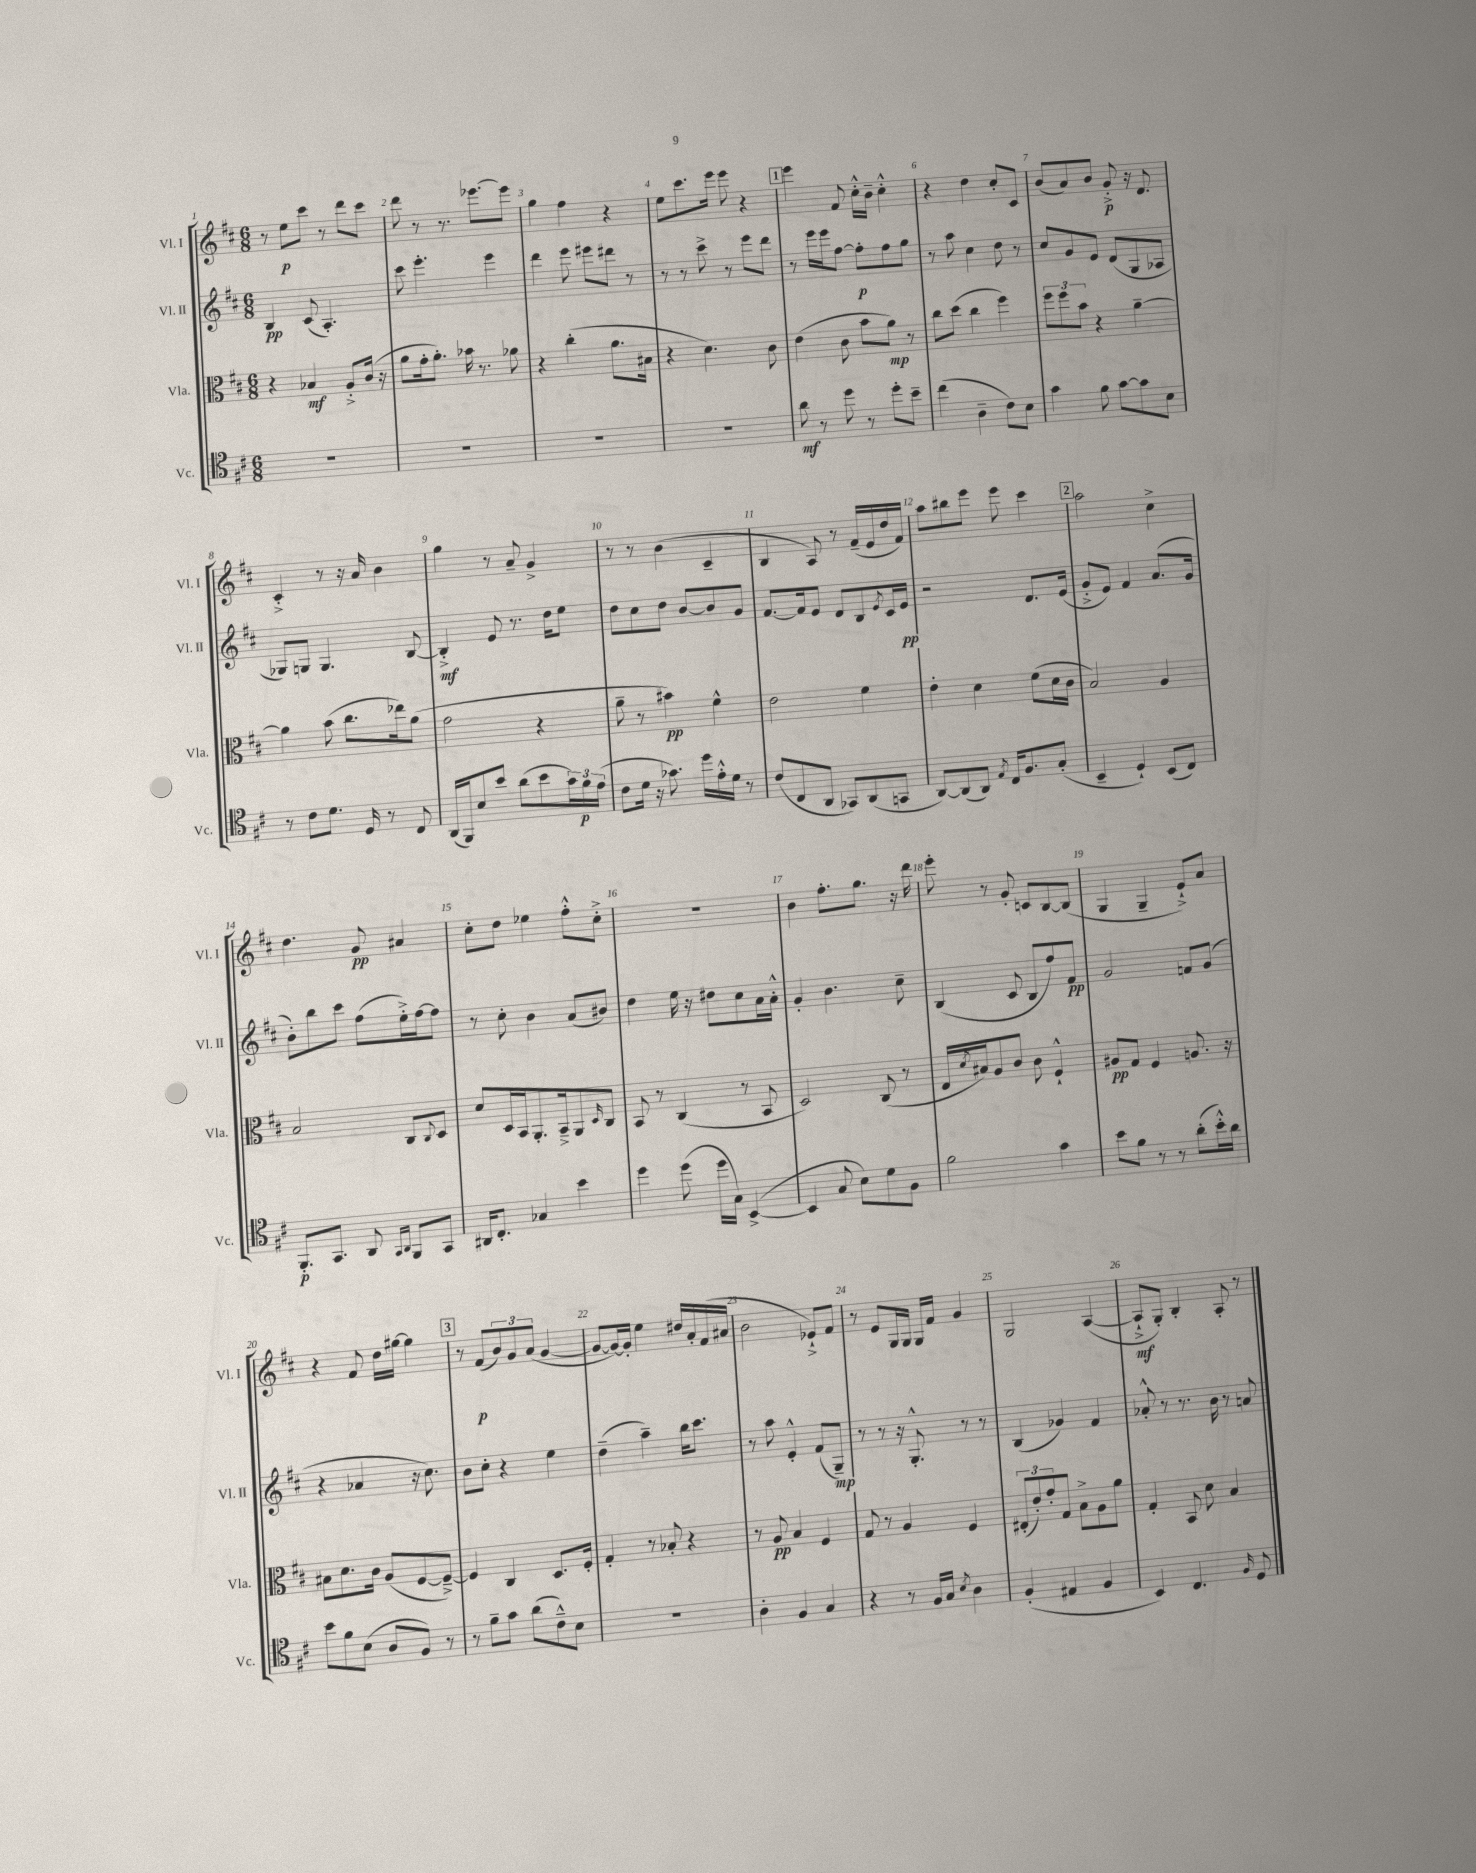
<<
\new StaffGroup <<
\new Staff = "s0" \with { instrumentName = "Vl. I" shortInstrumentName = "Vl. I" } {
    \clef treble \key d \major \numericTimeSignature \time 6/8
    r8 e''8\p cis'''8 r8 d'''8 cis'''8 |
    d'''8 r8 r8. ees'''8.~ ees'''8 |
    g''4 fis''4 r4 |
    e''8 cis'''8. e'''16 e'''8 r4 |
    \mark \markup { \box "1" } e'''4 fis'8 cis''16-.-^ b'16-- cis''4-.-^ |
    r4 d''4 cis''8-. cis'8 |
    b'8( a'8) b'8 g'8-.->\p r16 d'8. |
    cis'4-.-> r8 r16 a'16 b'4 |
    g''4 r8 a'8-- g'4-> |
    r8 r8 b'4( cis'4-- |
    b4 a8) r8 fis'16--( e'16 d''16 fis'16) |
    a''8 bis''8 e'''8 e'''8 cis'''4 |
    \mark \markup { \box "2" } a''2 cis''4-> |
    d''4. g'8\pp ais'4 |
    cis''8-. d''8 ees''4 fis''8-.-^ cis''8-.-> |
    R2. |
    b'4 fis''8.-. g''8. r16 d'''16 |
    e'''8-. r8 g'8-. c'8 b8~ b8( |
    g4 g4-- e'8-!->) a'8 |
    r4 fis'8 d''16 gis''16~ gis''4 |
    \mark \markup { \box "3" } r8 fis'8\p( \tuplet 3/2 { b'8) g'8 a'8( } g'4~ |
    g'8~ g'16~) g'16-. e''4 dis''16 a'16-. fis'16( ais'16 |
    b'2 ees'8-!->) fis'8 |
    r8 e'8 g16 g16 g16 fis'16 g'4 |
    g2 a4~( |
    a8-!->\mf g8-.) b4-. a8-. r8 \bar "|." |
}
\new Staff = "s1" \with { instrumentName = "Vl. II" shortInstrumentName = "Vl. II" } {
    \clef treble \key d \major \numericTimeSignature \time 6/8
    b4\pp cis'8( a4.-.) |
    cis'''8 e'''4.-. e'''4 |
    d'''4 e'''8 eis'''8 dis'''8 r8 |
    r8 r8 cis'''8-> r8 e'''8 d'''8 |
    \mark \markup { \box "1" } r8 e'''16 e'''16 fis''8~ fis''8-.\p fis''8 g''8 |
    r8 a''8 cis''4 d''8 r8 |
    cis''8 g'8 e'8 d'8( g8 aes8 |
    ges8) g8 g4. b8~ |
    b4-.->\mf e'8 r8. d''16 e''8 |
    d''8 cis''8 d''8 b'8~ b'8 g'8 |
    fis'8.~ fis'16 e'8 d'8 b8 \acciaccatura { e'8 } cis'16 e'16\pp |
    r2 d'8. e'16( |
    \mark \markup { \box "2" } g'8-.-> e'8) fis'4 a'8.( g'16 |
    b'8-.) b''8 cis'''8 fis''8( e''16-.->) fis''16~ fis''8 |
    r8 cis''8-. b'4 a'8( bis'8) |
    d''4 e''16 r16 dis''8 cis''8 a'16 a'16-.-^ |
    g'4-. b'4. cis''8-- |
    b4( cis'8 b8 fis''8) fis'8\pp |
    g'2 f'8 g'8( |
    r4 aes'4 r16 cis''8.) |
    \mark \markup { \box "3" } b'8 cis''8-. r4 e''4 |
    d''4--( a''4--) b''16 cis'''8. |
    r8 a''8 e'4-.-^ fis'8( g8--\mp) |
    r8 r8 r16 g8.-.-^ r8 r8 |
    b4( ges'4) fis'4 |
    aes'8-.-^ r8 r8. b'16 r8 a'8 \bar "|." |
}
\new Staff = "s2" \with { instrumentName = "Vla." shortInstrumentName = "Vla." } {
    \clef alto \key d \major \numericTimeSignature \time 6/8
    r4 bes4\mf a8-.-> cis'16( r16 |
    a'8 g'16-. a'8.-.) bes'16 r8. aes'8 |
    r4 cis''4-.( a'8. bis16 |
    r4 d'4.) cis'8 |
    \mark \markup { \box "1" } e'4( cis'8 b'8 a'8\mp) r8 |
    cis''8 d''8( cis''4 fis''4) |
    \tuplet 3/2 { fis''8 fis''8 b'8 } r4 a'4~-- |
    a'4 b'8( cis''8. ees''16) a'8( |
    g'2 r4 |
    a'8-- r8 bis'4\pp) fis'4-^ |
    e'2 fis'4 |
    e'4-. d'4 fis'8( d'16 cis'16 |
    \mark \markup { \box "2" } b2) a4 |
    b2 cis8 \appoggiatura { cis8 } d8 |
    d'8 d16 b,16 a,8.-. b,16---> a,8 \grace { d16 } cis8 |
    b,8 r8 cis4( r8 b,8 |
    d2) cis8( r8 |
    e16 \acciaccatura { d'8 } bis16) a8 cis'8 cis'8 fis4-!-^ |
    ais8\pp g8 fis4 a8. r16 |
    bis8 d'8. cis'16 a8( fis8~ fis8~--->) |
    \mark \markup { \box "3" } fis4 cis4 d8. fis16-. |
    g4-. r8 bes8-. r4 |
    r8 a8\pp b4 fis4 |
    g8 r8 a4 fis4 |
    \tuplet 3/2 { eis8-.( e'8-.) g'8-. } g8 b8-> a8 a'8 |
    g4-. b,8 d'8 b4 \bar "|." |
}
\new Staff = "s3" \with { instrumentName = "Vc." shortInstrumentName = "Vc." } {
    \clef tenor \key d \major \numericTimeSignature \time 6/8
    R2. |
    R2. |
    R2. |
    R2. |
    \mark \markup { \box "1" } a'8\mf r8 d''8 r8 d''8-. b'8-- |
    cis''4( a4-- cis'8) b8 |
    g'4 fis'8 g'8~ g'8 b8 |
    r8 cis'8 d'8. d16 r8 cis8 |
    a,16( fis,16) b8 b'8 a'8( b'8 \tuplet 3/2 { g'16) fis'16\p e'16( } |
    cis'8 d'16 r16 ges'8.) d''16 e'16-.-^ d'16 r8 |
    cis'8( cis8 a,8 ges,8) a,8( g,8 |
    a,8~) a,8( a,8) \acciaccatura { e8 } cis16 fis8. g8-.( |
    \mark \markup { \box "2" } b,4-- d4-!) b,8( cis8) |
    fis,8.-.\p g,8. a,8 \grace { g,16 a,16 } fis,8 g,8 |
    ais,16 cis8.-. ges4 b'4 |
    d''4 d''8( d''16 g16) b,4~->( |
    b,4 g8 b8) d'8 fis8 |
    fis'2 g'4 |
    b'8 fis'8 r8 r8 a'8-.( b'16-.-^) a'16 |
    b'8 fis'8 b8( a8 fis8) r8 |
    \mark \markup { \box "3" } r8 fis'8-- g'8 a'8( cis'8---^) b8 |
    R2. |
    a4-. fis4 g4 |
    r4 r8 fis16 g16 \acciaccatura { b8 } a4 |
    fis4-.( eis4 fis4 |
    b,4) cis4. \grace { fis16 } d8 \bar "|." |
}
>>
>>
\layout { \context { \Score \override BarNumber.break-visibility = ##(#f #t #t) barNumberVisibility = #all-bar-numbers-visible } }
